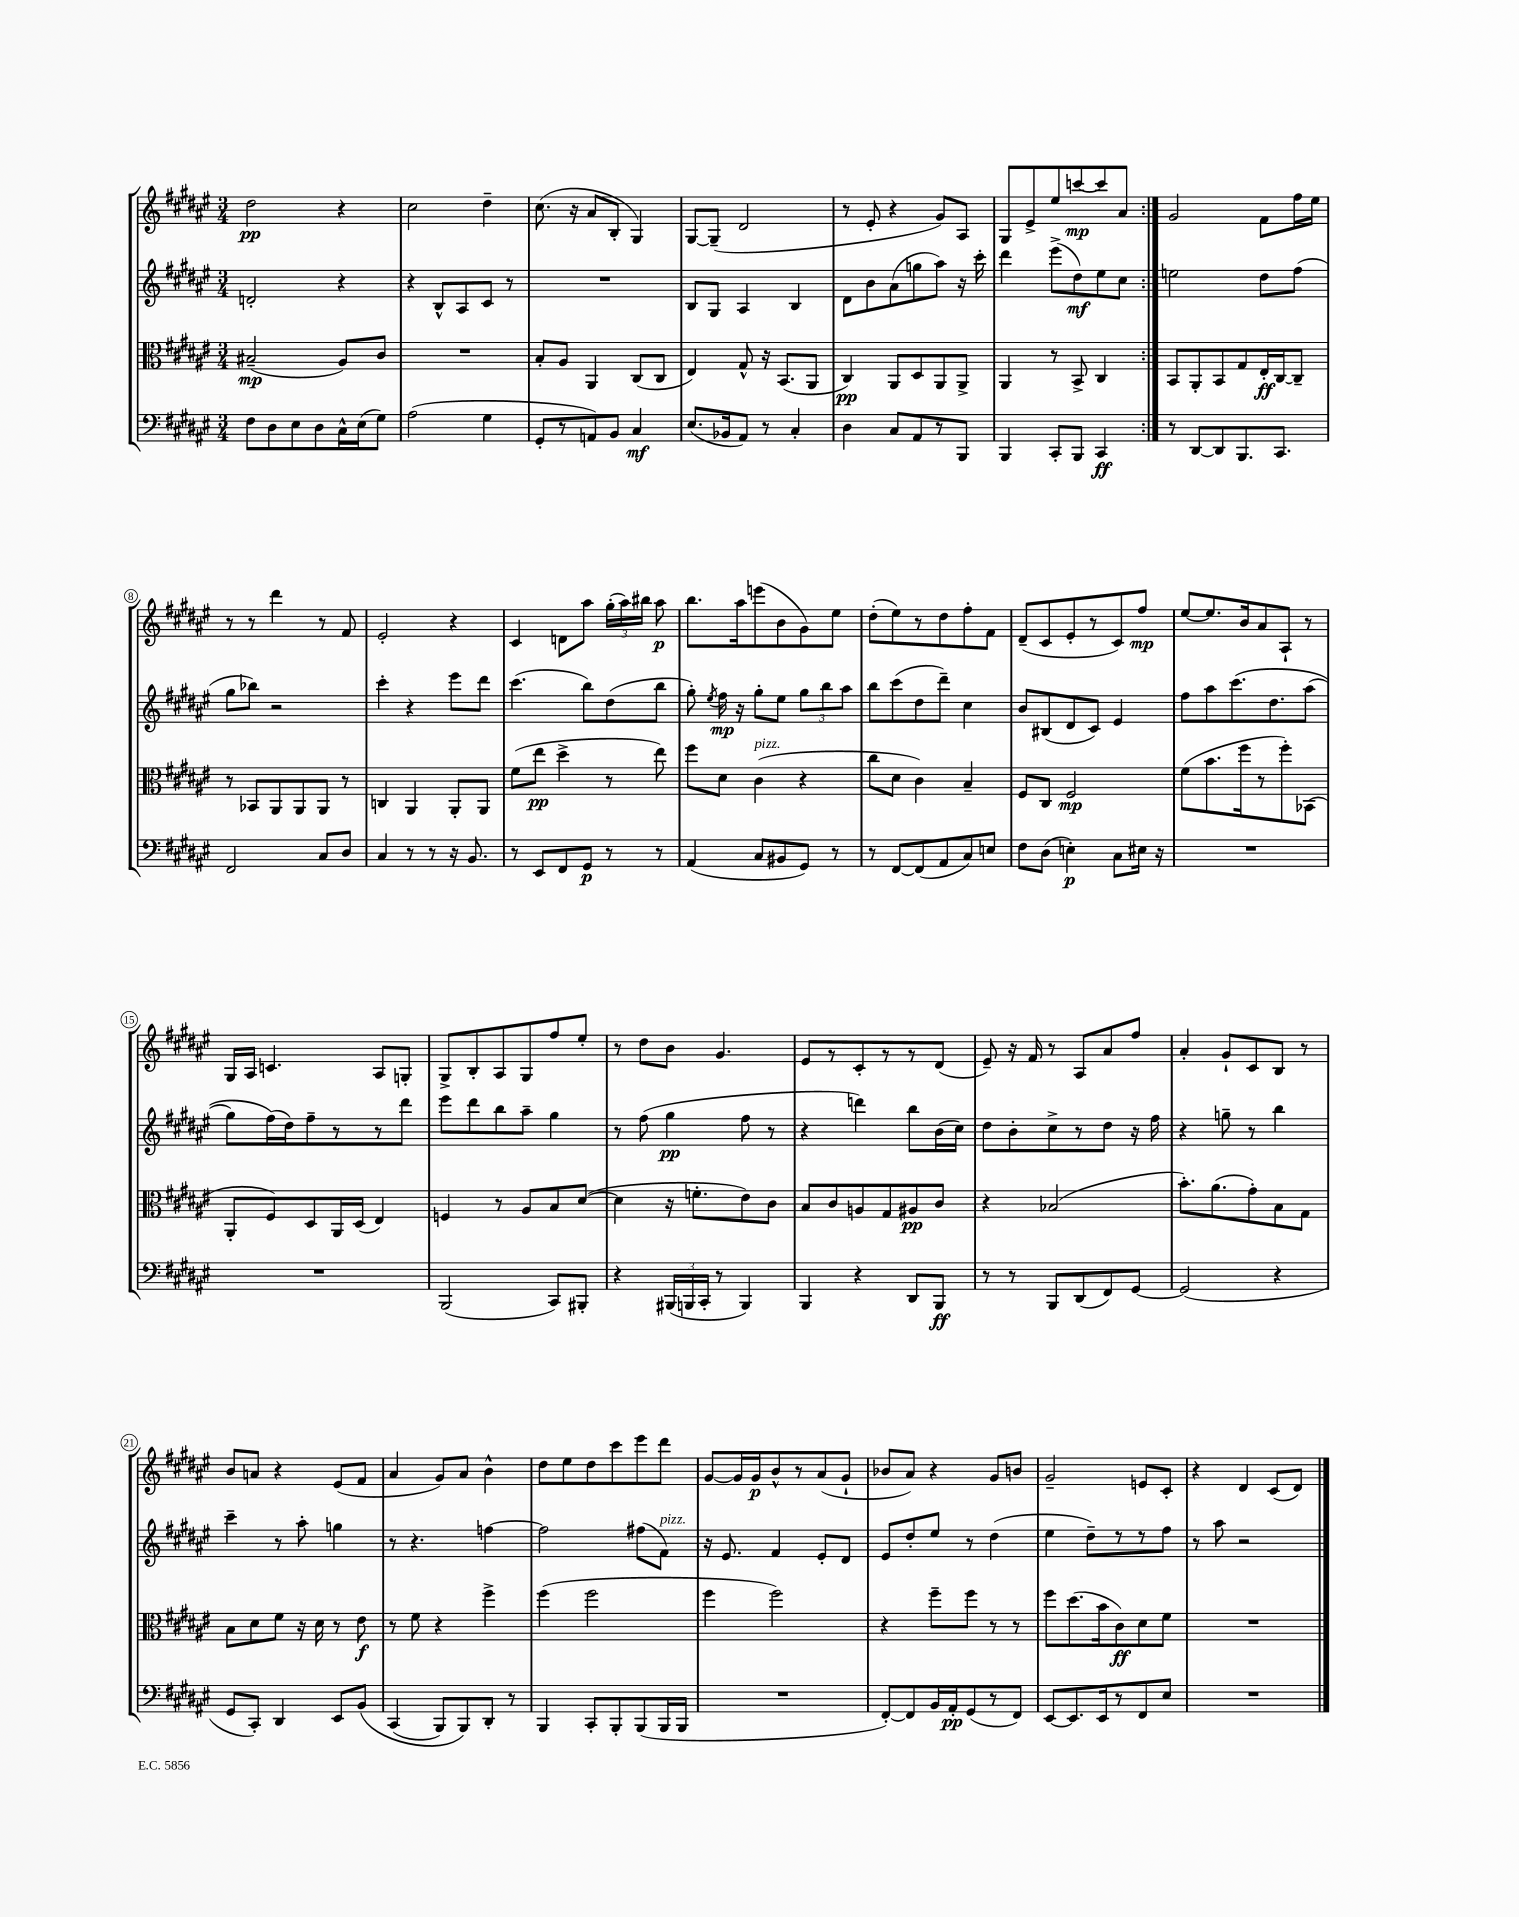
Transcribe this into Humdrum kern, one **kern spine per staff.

**kern	**dynam	**kern	**dynam	**kern	**dynam	**kern	**dynam
*part4	*part4	*part3	*part3	*part2	*part2	*part1	*part1
*staff4	*staff4	*staff3	*staff3	*staff2	*staff2	*staff1	*staff1
*clefF4	*	*clefC3	*	*clefG2	*	*clefG2	*
*k[f#c#g#d#a#e#]	*	*k[f#c#g#d#a#e#]	*	*k[f#c#g#d#a#e#]	*	*k[f#c#g#d#a#e#]	*
*M3/4	*	*M3/4	*	*M3/4	*	*M3/4	*
=1	=1	=1	=1	=1	=1	=1	=1
8F#\L	.	(2B#X~/	mp	2dn'/	.	2dd#\	pp
8D#\	.	.	.	.	.	.	.
8E#\	.	.	.	.	.	.	.
8D#\	.	.	.	.	.	.	.
16C#^^\L	.	8A#/L)	.	4r	.	4r	.
(16E#\J	.	.	.	.	.	.	.
8G#\J)	.	8c#/J	.	.	.	.	.
=2	=2	=2	=2	=2	=2	=2	=2
(2A#\	.	2.r	.	4r	.	2cc#\	.
.	.	.	.	8B^^/L	.	.	.
.	.	.	.	8A#/	.	.	.
4G#\	.	.	.	8c#/J	.	4dd#~\	.
.	.	.	.	8r	.	.	.
=3	=3	=3	=3	=3	=3	=3	=3
8GG#'/L	.	8B'/L	.	2.r	.	(8.cc#\	.
8r	.	8A#/J	.	.	.	.	.
.	.	.	.	.	.	16r	.
8AAn/)	.	4AA#/	.	.	.	8a#/L	.
8BB/J	.	.	.	.	.	8B'/J	.
4C#/	mf	(8C#/L	.	.	.	4G#/)	.
.	.	8C#/J	.	.	.	.	.
=4	=4	=4	=4	=4	=4	=4	=4
(8.E#/L	.	4E#/)	.	8B/L	.	[8G#/L	.
.	.	.	.	8G#/J	.	(8G#~/J]	.
16BB-X/k	.	.	.	.	.	.	.
8AA#/J)	.	8G#^^/	.	4A#/	.	2d#/	.
8r	.	16r	.	.	.	.	.
.	.	(8.BB/L	.	.	.	.	.
4C#'/	.	.	.	4B/	.	.	.
.	.	8AA#/J	.	.	.	.	.
=5	=5	=5	=5	=5	=5	=5	=5
4D#\	.	4C#/)	pp	8d#\L	.	8r	.
.	.	.	.	8b\	.	8e#'/	.
8C#/L	.	8AA#/L	.	(8a#\	.	4r	.
8AA#/	.	8D#/	.	8ggn\	.	.	.
8r	.	8AA#/	.	8aa#\J)	.	8g#/L)	.
8BBB/J	.	8AA#^/J	.	16r	.	8A#/J	.
.	.	.	.	16ccc#'\	.	.	.
=6	=6	=6	=6	=6	=6	=6	=6
4BBB/	.	4AA#/	.	4ddd#\	.	8G#/L	.
.	.	.	.	.	.	8e#^/	.
8CC#'/L	.	8r	.	(8eee#^\L	.	8ee#/	.
8BBB/J	.	8BB^/	.	8dd#\)	mf	[8cccn/	mp
4CC#/	ff	4C#/	.	8ee#\	.	8ccc/]	.
.	.	.	.	8cc#\J	.	8a#/J	.
=7:|!	=7:|!	=7:|!	=7:|!	=7:|!	=7:|!	=7:|!	=7:|!
8r	.	8BB/L	.	2een\	.	2g#/	.
[8DD#/L	.	8AA#'/	.	.	.	.	.
8DD#/]	.	8BB/	.	.	.	.	.
8.BBB/	.	8G#/	.	.	.	.	.
.	.	16E#'/L	ff	8dd#\L	.	8f#\L	.
8.CC#/J	.	[16C#/J	.	.	.	.	.
.	.	8C#~/J]	.	(8ff#\J	.	16ff#\L	.
.	.	.	.	.	.	16ee#\JJ	.
!!LO:LB:g=z
=8	=8	=8	=8	=8	=8	=8	=8
2FF#/	.	8r	.	8gg#\L	.	8r	.
.	.	8BB-X/L	.	8bb-X\J)	.	8r	.
.	.	8AA#/	.	2r	.	4ddd#\	.
.	.	8AA#/	.	.	.	.	.
8C#/L	.	8AA#/J	.	.	.	8r	.
8D#/J	.	8r	.	.	.	8f#/	.
=9	=9	=9	=9	=9	=9	=9	=9
4C#/	.	4Cn/	.	4ccc#'\	.	2e#'/	.
8r	.	4AA#/	.	4r	.	.	.
8r	.	.	.	.	.	.	.
16r	.	8AA#'/L	.	8eee#\L	.	4r	.
8.BB/	.	.	.	.	.	.	.
.	.	8AA#/J	.	8ddd#\J	.	.	.
=10	=10	=10	=10	=10	=10	=10	=10
8r	.	(8f#\L	.	(4.ccc#\	.	4c#/	.
8EE#/L	.	8ee#\J	pp	.	.	.	.
8FF#/	.	4dd#^\	.	.	.	8dn\L	.
8GG#/J	p	.	.	8bb\L)	.	8aa#\J	.
8r	.	8r	.	(8dd#\	.	(24gg#'\LL	.
.	.	.	.	.	.	24aa#\)	.
.	.	.	.	.	.	24bb#X\JJ	.
8r	.	8ee#\)	.	8bb\J	.	8aa#\	p
=11	=11	=11	=11	=11	=11	=11	=11
(4AA#/	.	8ff#\L	.	8gg#'\)	.	8.bb\L	.
.	.	.	.	8qee#/	.	.	.
.	.	8d#\J	.	16ff#\	mp	.	.
.	.	.	.	16r	.	16aa#\k	.
!	!	!LO:TX:a:i:t=pizz.	!	!	!	!	!
8C#/L	.	(4c#\	.	8gg#'\L	.	(8eeen\	.
8BB#X/	.	.	.	8ee#\J	.	8b\	.
8GG#/J)	.	4r	.	12gg#\L	.	8g#\)	.
.	.	.	.	12bb\	.	.	.
8r	.	.	.	.	.	8ee#\J	.
.	.	.	.	12aa#\J	.	.	.
=12	=12	=12	=12	=12	=12	=12	=12
8r	.	8cc#\L	.	8bb\L	.	(8dd#'\L	.
[8FF#/L	.	8d#\J	.	(8ccc#\	.	8ee#\)	.
(8FF#/]	.	4c#\)	.	8dd#\	.	8r	.
8AA#/	.	.	.	8ddd#~\J)	.	8dd#\	.
8C#/)	.	4B~/	.	4cc#\	.	8ff#'\	.
8En/J	.	.	.	.	.	8f#\J	.
=13	=13	=13	=13	=13	=13	=13	=13
8F#\L	.	8F#/L	.	8b/L	.	(8d#~/L	.
(8D#\J	.	8C#/J	.	(8B#X/	.	8c#/	.
4En'\)	p	2F#/	mp	8d#/	.	8e#'/	.
.	.	.	.	8c#/J)	.	8r	.
8C#\L	.	.	.	4e#/	.	8c#/)	.
16E#X\Jk	.	.	.	.	.	8ff#/J	mp
16r	.	.	.	.	.	.	.
=14	=14	=14	=14	=14	=14	=14	=14
2.r	.	(8f#\L	.	8ff#\L	.	[8ee#/L	.
.	.	8.b\	.	8aa#\	.	8.ee#/]	.
.	.	.	.	(8.ccc#\	.	.	.
.	.	16ff#\k	.	.	.	16b/k	.
.	.	8r	.	.	.	8a#/	.
.	.	.	.	8.dd#\	.	.	.
.	.	8ff#'\)	.	.	.	8A#`/J	.
.	.	(8BB-X\J	.	(8aa#\J	.	8r	.
!!LO:LB:g=z
=15	=15	=15	=15	=15	=15	=15	=15
2.r	.	8AA#'/L	.	8gg#\L)	.	16G#/LL	.
.	.	.	.	.	.	16A#/JJ	.
.	.	8F#/)	.	(16ff#\L)	.	4.cn/	.
.	.	.	.	16dd#\J)	.	.	.
.	.	8D#/	.	8ff#~\	.	.	.
.	.	16AA#/L	.	8r	.	.	.
.	.	(16D#/JJ	.	.	.	.	.
.	.	4E#/)	.	8r	.	8A#/L	.
.	.	.	.	8ddd#\J	.	8Gn'/J	.
=16	=16	=16	=16	=16	=16	=16	=16
(2BBB/	.	4Fn/	.	8eee#\L	.	8G#^/L	.
.	.	.	.	8ddd#\	.	8B'/	.
.	.	8r	.	8bb\	.	8A#/	.
.	.	8A#/L	.	8aa#~\J	.	8G#/	.
8CC#/L)	.	8B/	.	4gg#\	.	8ff#/	.
8BBB#X'/J	.	([8d#/J	.	.	.	8ee#'/J	.
=17	=17	=17	=17	=17	=17	=17	=17
4r	.	4d#\]	.	8r	.	8r	.
.	.	.	.	(8ff#\	.	8dd#\L	.
(24BBB#X/LL	.	16r	.	4gg#\	pp	8b\J	.
24BBBn/	.	.	.	.	.	.	.
.	.	8.fn'\L	.	.	.	.	.
24CC#'/JJ	.	.	.	.	.	.	.
8r	.	.	.	.	.	4.g#/	.
4BBB/)	.	8e#\)	.	8ff#\	.	.	.
.	.	8c#\J	.	8r	.	.	.
=18	=18	=18	=18	=18	=18	=18	=18
4BBB/	.	8B/L	.	4r	.	8e#/L	.
.	.	8c#/	.	.	.	8r	.
4r	.	8An/	.	4dddn\)	.	8c#'/	.
.	.	8G#/	.	.	.	8r	.
8DD#/L	.	8A#X/	pp	8bb\L	.	8r	.
8BBB/J	ff	8c#/J	.	(16b\L	.	(8d#/J	.
.	.	.	.	16cc#\JJ)	.	.	.
=19	=19	=19	=19	=19	=19	=19	=19
8r	.	4r	.	8dd#\L	.	8e#~/)	.
8r	.	.	.	8b'\	.	16r	.
.	.	.	.	.	.	16f#/	.
8BBB/L	.	(2B-X/	.	8cc#^\	.	8r	.
(8DD#/	.	.	.	8r	.	8A#/L	.
8FF#/)	.	.	.	8dd#\J	.	8a#/	.
[8GG#/J	.	.	.	16r	.	8ff#/J	.
.	.	.	.	16ff#\	.	.	.
=20	=20	=20	=20	=20	=20	=20	=20
(2GG#/]	.	8.b'\L)	.	4r	.	4a#'/	.
.	.	(8.a#\	.	.	.	.	.
.	.	.	.	8ggn~\	.	8g#`/L	.
.	.	8g#'\)	.	8r	.	8c#/	.
4r	.	8B\	.	4bb\	.	8B/J	.
.	.	8G#\J	.	.	.	8r	.
!!LO:LB:g=z
=21	=21	=21	=21	=21	=21	=21	=21
8GG#/L	.	8B\L	.	4ccc#~\	.	8b/L	.
8CC#'/J)	.	8d#\	.	.	.	8an/J	.
4DD#/	.	8f#\J	.	8r	.	4r	.
.	.	16r	.	8aa#'\	.	.	.
.	.	16d#\	.	.	.	.	.
8EE#/L	.	8r	.	4ggn\	.	(8e#/L	.
(8BB/J	.	8e#\	f	.	.	8f#/J	.
=22	=22	=22	=22	=22	=22	=22	=22
(4CC#/	.	8r	.	8r	.	4a#/	.
.	.	8f#\	.	4.r	.	.	.
8BBB/L)	.	4r	.	.	.	8g#/L)	.
8BBB/)	.	.	.	.	.	8a#/J	.
8DD#'/J	.	4ff#^\	.	[4ffn\	.	4b^^\	.
8r	.	.	.	.	.	.	.
=23	=23	=23	=23	=23	=23	=23	=23
4BBB/	.	(4ff#\	.	2ff\]	.	8dd#\L	.
.	.	.	.	.	.	8ee#\	.
8CC#'/L	.	2ff#\	.	.	.	8dd#\	.
8BBB'/	.	.	.	.	.	8ccc#\	.
(8BBB/	.	.	.	(8ff#X\L	.	8eee#\	.
!	!	!	!	!LO:TX:a:i:t=pizz.	!	!	!
16BBB/L	.	.	.	8f#\J)	.	8ddd#\J	.
16BBB/JJ	.	.	.	.	.	.	.
=24	=24	=24	=24	=24	=24	=24	=24
2.r	.	4ff#\	.	16r	.	[8g#/L	.
.	.	.	.	8.e#/	.	.	.
.	.	.	.	.	.	16g#/L]	.
.	.	.	.	.	.	16g#/J	p
.	.	2ff#\)	.	4f#/	.	8b^^/	.
.	.	.	.	.	.	8r	.
.	.	.	.	8e#'/L	.	(8a#/	.
.	.	.	.	8d#/J	.	8g#`/J	.
=25	=25	=25	=25	=25	=25	=25	=25
[8FF#'/L)	.	4r	.	8e#/L	.	8b-X/L	.
8FF#/]	.	.	.	8dd#'/	.	8a#/J)	.
16BB/L	.	8ff#~\L	.	8ee#/J	.	4r	.
16AA#'/J	pp	.	.	.	.	.	.
(8GG#/	.	8ff#\J	.	8r	.	.	.
8r	.	8r	.	(4dd#\	.	8g#/L	.
8FF#/J)	.	8r	.	.	.	8bn/J	.
=26	=26	=26	=26	=26	=26	=26	=26
[8EE#/L	.	8ff#\L	.	4ee#\	.	2g#~/	.
8.EE#/]	.	(8.dd#\	.	.	.	.	.
.	.	.	.	8dd#~\L)	.	.	.
16EE#/k	.	16b\k	.	.	.	.	.
8r	.	8c#\)	ff	8r	.	.	.
8FF#/	.	8d#\	.	8r	.	8en/L	.
8E#/J	.	8f#\J	.	8ff#\J	.	8c#'/J	.
=27	=27	=27	=27	=27	=27	=27	=27
2.r	.	2.r	.	8r	.	4r	.
.	.	.	.	8aa#\	.	.	.
.	.	.	.	2r	.	4d#/	.
.	.	.	.	.	.	(8c#/L	.
.	.	.	.	.	.	8d#/J)	.
==	==	==	==	==	==	==	==
*-	*-	*-	*-	*-	*-	*-	*-
